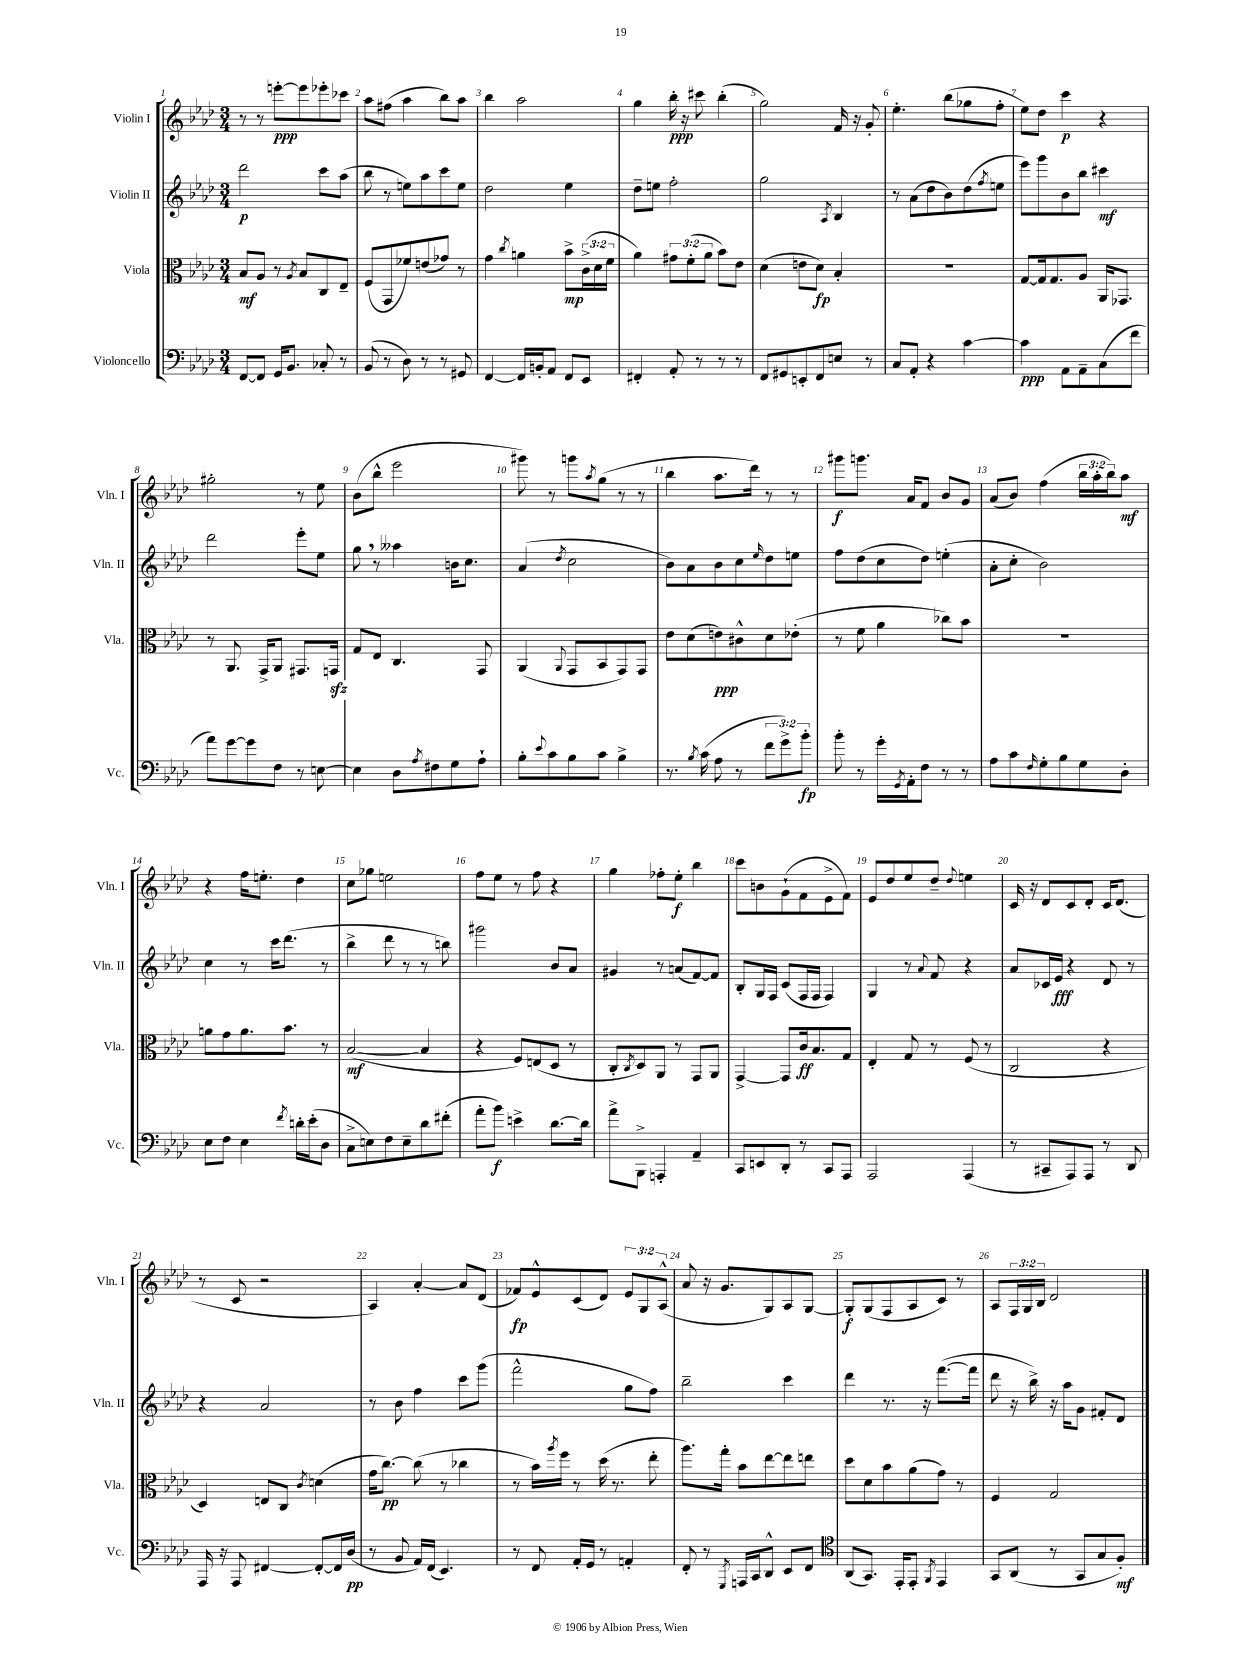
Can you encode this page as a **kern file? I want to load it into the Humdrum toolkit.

**kern	**kern	**kern	**kern
*staff4	*staff3	*staff2	*staff1
*clefF4	*clefC3	*clefG2	*clefG2
*k[b-e-a-d-]	*k[b-e-a-d-]	*k[b-e-a-d-]	*k[b-e-a-d-]
*M3/4	*M3/4	*M3/4	*M3/4
[8FF	8B-	2ddd-	8r
8FF]	8A-	.	8r
16GG	8r	.	[8eee'
8.BB-	.	.	.
.	8qA-	.	.
.	8B-	.	8eee]
8C-'	8C	8ccc	8eee-'
8r	8E-~	(8aa-	8ccc-
=	=	=	=
(8BB-	(8F	8bb-	8aa-
8r	8GG	8r	(8ff#
8D-)	8f-)	8ee)	4aa-
8r	(8e	8aa-	.
8r	8g-)	8ccc	8bb-)
8GG#	8r	8ee	8aa-
=	=	=	=
[4FF	4g	2dd-	4bb-
.	8qcc	.	.
16FF]	4a	.	2aa-
16BB'	.	.	.
8AA-	.	.	.
8FF	8b-^	4ee-	.
8EE-	(24c^	.	.
.	24d-	.	.
.	24f	.	.
=	=	=	=
4FF#'	4a-)	8dd-~	4gg
.	.	8ee	.
8AA-'	12g#	2ff'	16bb-'
.	.	.	16r
.	(12f'	.	.
8r	.	.	8ccc#
.	12a-	.	.
8r	8b-)	.	(4bb-'
8r	8e-	.	.
=	=	=	=
8FF	(4d-	2gg	2gg)
8GG#	.	.	.
8EE'	8e	.	.
8FF	8d-)	.	.
.	.	8qA-	.
8E	4B-'	4B-	16f
.	.	.	16r
8r	.	.	8g'
=	=	=	=
8C	2.r	8r	4.ee-'
8AA-'	.	(8a-	.
4r	.	8dd-	.
.	.	8b-)	(8bb-
[4c	.	(8dd-	8gg-
.	.	8qff	.
.	.	8ee	8ff'
=	=	=	=
4c]	[8G	8eee-)	8ee-)
.	16G]	8ggg	8dd-
.	8.G	.	.
8AA-	.	8b-	4ccc
8AA-~	8A-	8bb-	.
(8C	16AA-	4ccc#	4r
.	8.GG-	.	.
8f	.	.	.
=	=	=	=
8a-)	8r	2ddd-	2gg#'
[8g	8.AA-	.	.
8g]	.	.	.
.	16GG^	.	.
8F	8AA-	.	.
8r	8.GG#	8eee-'	8r
[8E	.	8ee-	8ee-
.	16GG	.	.
=	=	=	=
4E]	8G	8gg	(8b-
.	8E-	8r	8bb-^^
8D-	4.C	4aa--	2eee-
8qA-	.	.	.
8F#	.	.	.
8G	.	16b	.
.	.	8.cc	.
8A-`	8GG	.	.
=	=	=	=
8B-'	(4AA-	(4a-	8ggg#)
8qqe-	.	.	.
8c	.	.	8r
.	8qqAA-	8qdd-	.
8B-	8GG	2cc	8ggg
.	.	.	8qaa-
8c	8BB-	.	(8gg
4B-^	8GG)	.	8r
.	8GG	.	8r
=	=	=	=
8.r	8e-	8b-)	4bb-
.	(8d-	8a-	.
8qB-	.	.	.
(16c	.	.	.
8A-	8e)	8b-	8.aa-
8r	8c#^^	8cc	.
.	.	.	16ddd-)
.	.	16qqee-	.
12f	8d-	8dd-	8r
12g^)	.	.	.
.	(8e-'	8ee	8r
12b-'	.	.	.
=	=	=	=
8b-'	8r	8ff	8ggg#
8r	8f	(8dd-	8.ggg
16g'	4a-	8cc	.
8qGG	.	.	.
16AA-'	.	.	16a-
8F	.	8dd-)	8f
8r	8cc-)	(4ee'	8b-
8r	8b-	.	8g
=	=	=	=
8A-	2.r	8a-'	(8a-
8c	.	8cc'	8b-)
16qqF	.	.	.
8G'	.	2b-)	(4ff
8B-	.	.	.
8G	.	.	24bb-
.	.	.	24aa-'
.	.	.	24bb-)
8D-'	.	.	8aa-
=	=	=	=
8E-	8a	4cc	4r
8F	8g	.	.
4E-	8.a	8r	16ff
.	.	.	8.ee'
.	.	16ccc	.
.	8.b-	(8.ddd-	.
8qf	.	.	.
16d'	.	.	4dd-
(16e-'	.	.	.
8D-	8r	8r	.
=	=	=	=
8C^	([2B-	4bb-^	8cc
8E)	.	.	8gg-
8F	.	8ddd-	2ee
8E~	.	8r	.
8d-	4B-]	8r	.
(8f#'	.	8bb)	.
=	=	=	=
8a-'	4r	2ggg#	8ff
8b-)	.	.	8ee-
4e^	8F)	.	8r
.	(8E	.	8ff
[8.d-	8D-	8b-	4r
.	8r	8a-	.
16d-]	.	.	.
=	=	=	=
8a-^	8C'	4g#	4gg
.	8qC	.	.
8BBB-^	8D-)	.	.
4AAA'	8AA-	8r	8ff-'
.	8r	(8a	8ee-'
4AA-~	8GG	[8f)	4bb-
.	8AA-	8f]	.
=	=	=	=
8CC	[4GG^	8B-'	8ccc
8EE	.	16G	8b
.	.	16F	.
8DD-'	8GG]	(8c	(8g`
8r	16c	16F	8f
.	8.B-	16F	.
8CC	.	4F)	8e-^
8AAA-	8G	.	8f)
=	=	=	=
2AAA-	4E-'	4G	8e-
.	.	.	8dd-
.	8G	8r	8ee-
.	.	8qqa-	.
.	8r	8f	8dd-~
.	.	.	8qqdd-
(4AAA-	(8F	4r	4ee
.	8r	.	.
=	=	=	=
8r	2C	8a-	16c
.	.	.	16r
8CC#~	.	16c-	8d-
.	.	16e-	.
8AAA-)	.	4r	8c
8AAA-	.	.	8d-'
8r	4r	8d-	16c
.	.	.	(8.d-
8DD-	.	8r	.
=	=	=	=
16AAA-	4D-)	4r	8r
16r	.	.	.
8AAA-	.	.	8c
[4FF#	8E	2a-	2r
.	8C	.	.
.	8qc	.	.
8FF#'_	(4d	.	.
16FF#]	.	.	.
(16D-	.	.	.
=	=	=	=
8r	16g	8r	4A-)
.	[8.cc)	.	.
8BB-	.	8b-	.
16AA-)	(8cc]	4ff	[4a-'
(16FF	.	.	.
4.EE-)	8r	.	.
.	4cc-	8ccc	8a-]
.	.	(8ggg	(8d-
=	=	=	=
8r	8r	2fff^^	8f-)
8FF	16b-)	.	8e-^^
.	8qaa-	.	.
.	16ff	.	.
16AA-'	8r	.	(8c
16GG	.	.	.
8r	(16dd-	.	8d-)
.	8.r	.	.
4AA'	.	8gg	12e-
.	.	.	12G
.	8ee-'	8ff)	.
.	.	.	(12A-^^
=	=	=	=
8FF'	8.aa-)	2bb-~	8a-
8r	.	.	16r
.	16gg'	.	8.g
8qGGG	.	.	.
16AAA	8b-	.	.
16CC	.	.	.
8DD-^^	[8ee-	.	8G)
8EE-	8ee-]	4ccc	8A-
8FF	8ee	.	[8G
=	=	=	=
*clefC4	*	*	*
(8AA-	8dd-	4ddd-	8G']
8.GG)	8d-	.	(8G
.	8b-	8.r	8F
16EE-'	.	.	.
8EE-'	(8a-	.	8A-
.	.	16r	.
8qFF	.	.	.
4EE-	8g)	([8.fff	8c)
.	8r	.	8r
.	.	16fff]	.
=	=	=	=
8GG	4F	8ddd-	8A-
(8AA-	.	16r	24F
.	.	.	24G
.	.	16bb-^)	.
.	.	.	24B-
8r	2G	16r	2d-
.	.	16aa-	.
8GG	.	8g	.
8G	.	8f#'	.
8F')	.	8d-	.
==	==	==	==
*-	*-	*-	*-
